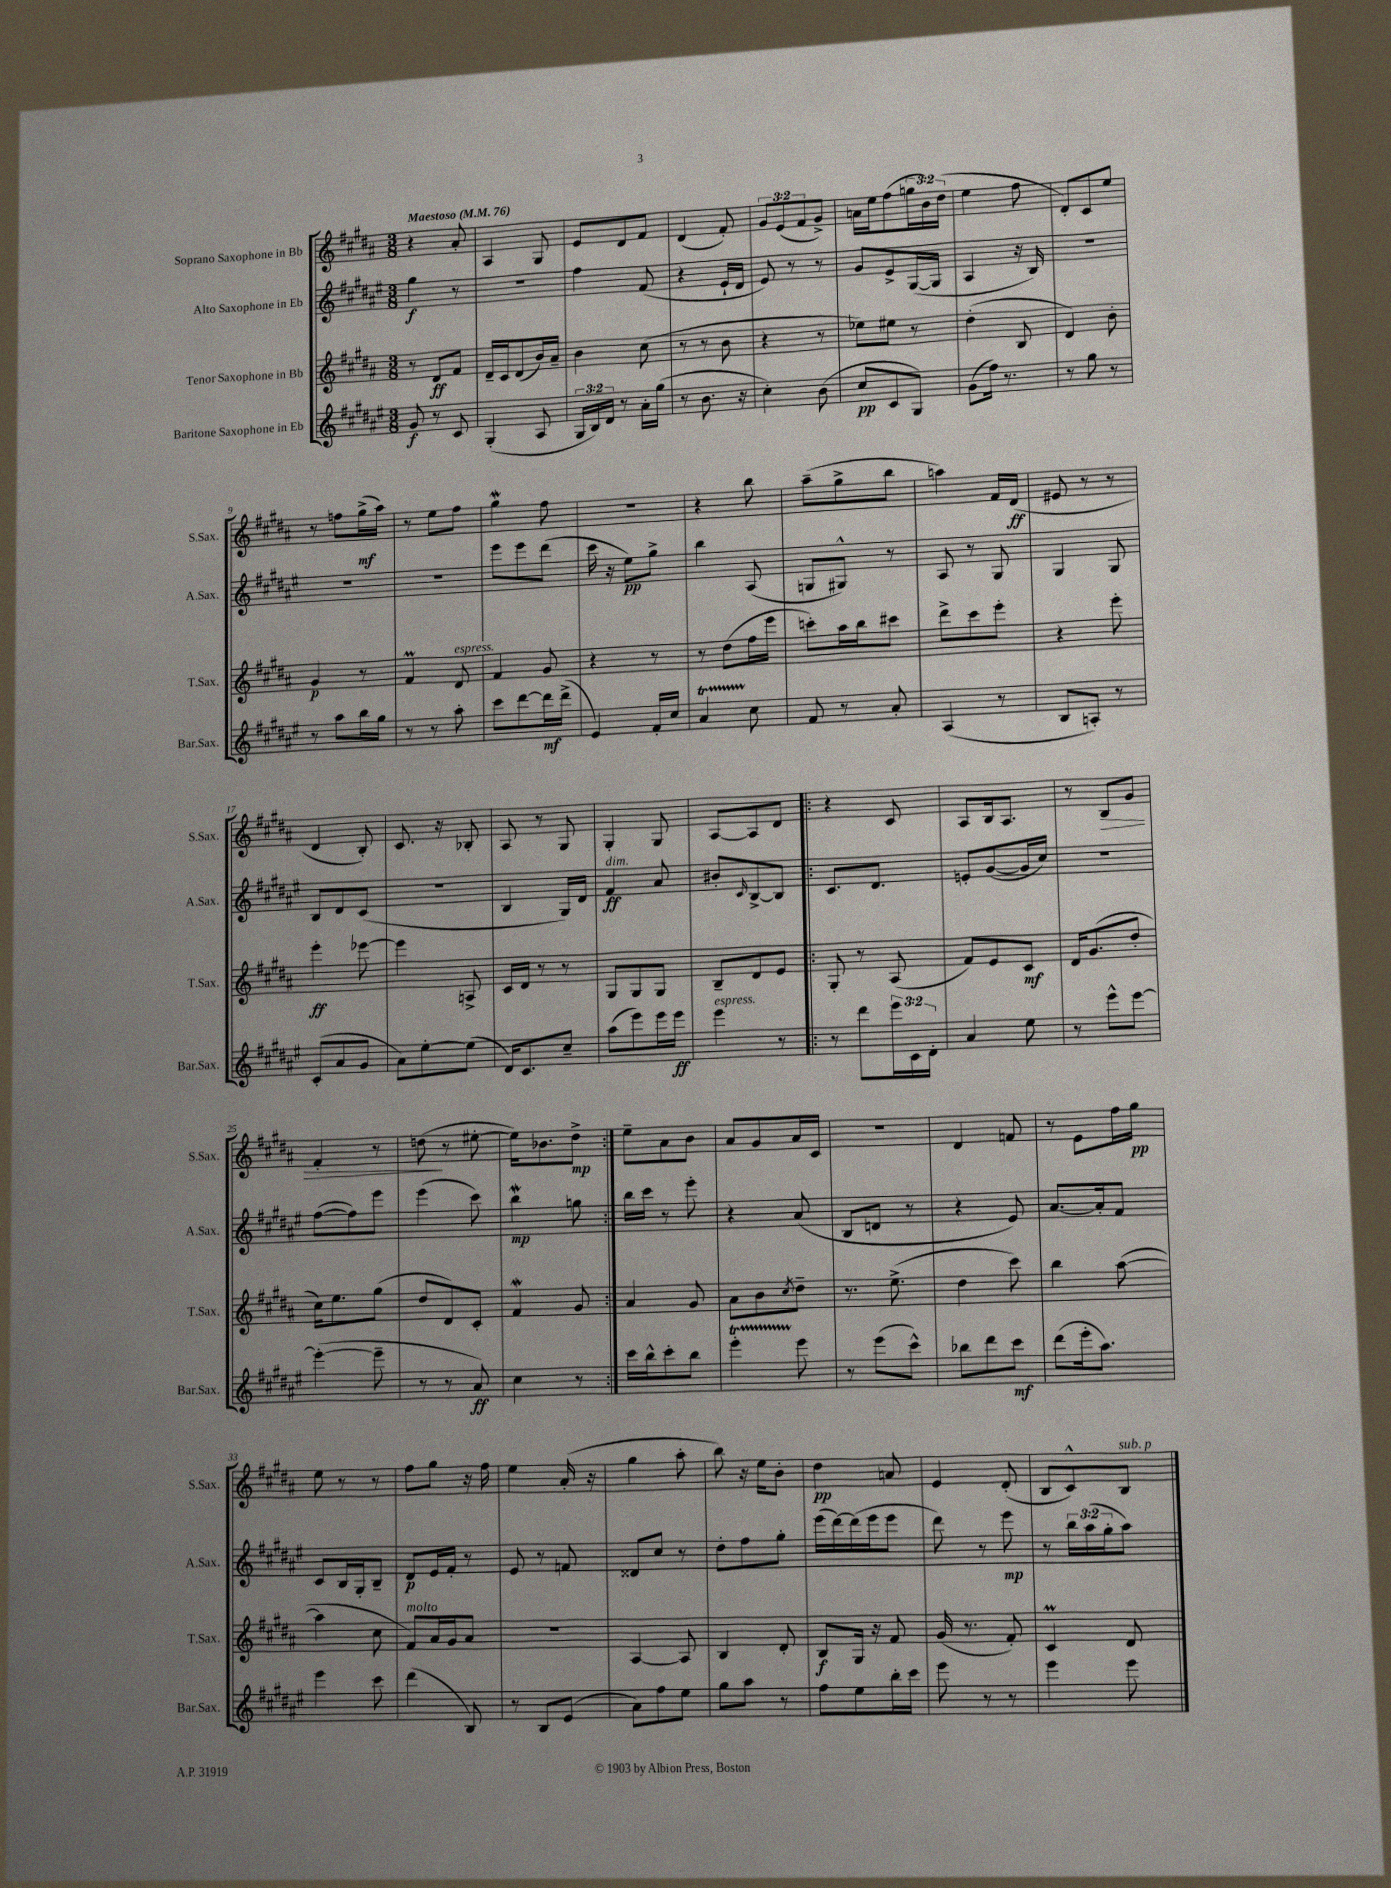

**kern	**kern	**kern	**kern
*staff4	*staff3	*staff2	*staff1
*clefG2	*clefG2	*clefG2	*clefG2
*k[f#c#g#d#a#e#]	*k[f#c#g#d#a#]	*k[f#c#g#d#a#e#]	*k[f#c#g#d#a#]
*M3/8	*M3/8	*M3/8	*M3/8
*MM76	*MM76	*MM76	*MM76
8g#/	8r	4gg#\	4r
8r	8d#/L	.	.
8c#/	8f#/J	8r	8a#'/
=	=	=	=
(4G#'/	16d#~/LL	4.r	4A#/
.	16c#/J	.	.
.	(8d#/	.	.
8A#/	16b/L)	.	8G#/
.	16a#~/JJ	.	.
=	=	=	=
24G#/LL	4b\	4ff#\	8e/L
24B/)	.	.	.
24d#/JJ	.	.	.
8r	.	.	8d#/
16a#'\LL	(8cc#\	(8f#/	8f#/J
(16gg#\JJ	.	.	.
=	=	=	=
8r	8r	4r	(4d#/
8.b\	8r	.	.
.	8b\	16e#`/LL	8f#'/)
16r	.	16d#/JJ	.
=	=	=	=
4cc#'\)	4r	8e#/)	12g#/L
.	.	.	(12e/
.	.	8r	.
.	.	.	12f#/
(8b\	8r	8r	8g#^/J)
=	=	=	=
8cc#/L	8ee-\L)	8g#/L	16a\LL
.	.	.	16ee\J
8c#/	8ee#\J	8e#^/	(8ff#\
8G#/J)	8r	([16G#/L	24gg\L
.	.	.	24b\)
.	.	16G#/]JJ	.
.	.	.	(24dd#\JJ
=	=	=	=
(8g#\L	(4dd#'\	4A#/	4ee\
16ff#\Jk)	.	.	.
8.r	.	.	.
.	8B/	16r	8ff#\
.	.	16B/)	.
=	=	=	=
8r	4d#/)	4.r	8d#'/L)
8gg#\	.	.	8c#/
8r	8b'\	.	8ee/J
=	=	=	=
8r	4g#/	4.r	8r
8aa#\L	.	.	8ff\L
16bb\L	8r	.	(16gg#^\L
16gg#\JJ	.	.	16aa#\JJ)
=	=	=	=
8r	4f#/	4.r	8r
8r	.	.	8ee\L
8aa#'\	8d#/	.	8ff#\J
=	=	=	=
8ccc#\L	4f#/	8eee#\L	4gg#\
[8ddd#\	.	8eee#\	.
16ddd#\]L	8g#/	(8ddd#\J	8ff#\
(16ddd#^\JJ	.	.	.
=	=	=	=
4e#/)	4r	16ccc#\	4.r
.	.	16r	.
.	.	8ee#\L)	.
16f#'/LL	8r	8gg#^\J	.
16cc#/JJ	.	.	.
=	=	=	=
4a#/	8r	4bb\	4r
.	(8dd#\L	.	.
8cc#\	16ff#\L	(8A#/	8bb\
.	16eee\JJ	.	.
=	=	=	=
8f#/	8ccc'\L)	8G/L	(8aa#~\L
8r	16aa#\L	8G#^^/J)	8gg#^\
.	16bb\J	.	.
8a#'/	8ccc#\J	8r	8bb\J
=	=	=	=
(4A#/	8ddd#^\L	8A#/	4aa\)
.	8ccc#\	8r	.
8r	8eee'\J	8G#/	16f#/LL
.	.	.	(16d#/JJ
=	=	=	=
8B/L	4r	4G#/	8e#/
8A'/J)	.	.	8r
8r	8eee'\	8G#/	8r
=	=	=	=
(8c#'/L	4eee'\	8B/L	4d#/
8a#/	.	8d#/	.
8g#/J	[8eee-\	(8c#/J	8B'/)
=	=	=	=
8a#\L)	4eee-\]	4.r	8.c#/
[8ee#'\	.	.	.
.	.	.	16r
(8ee#\]J	8A^/	.	8B-'/
=	=	=	=
16d#/LK)	16c#/LL	4B/	8A#/
8.c#/	16d#/JJ	.	.
.	8r	.	8r
8cc#~/J	8r	16G#/LL)	8G#/
.	.	16d#/JJ	.
=	=	=	=
(8aa#\L	8G#/L	4f#/	4G#'/
8eee#\)	8G#/	.	.
16eee#\L	8G#/J	8a#/	8G#/
16eee#\JJ	.	.	.
=	=	=	=
4eee#\	8B~/L	8b#'/L	[8A#/L
.	.	16qqc#/	.
.	8d#/	[8B^/	8A#/]
8r	8e/J	8B/]J	8d#/J
=!|:	=!|:	=!|:	=!|:
8r	8G#'/	8.c#/L	4r
8ddd#\L	8r	.	.
.	.	8.d#/J	.
24eee#\L	(8A#/	.	8c#/
24c#\	.	.	.
24d#'\JJ	.	.	.
=	=	=	=
4a#/	8f#/L)	8e'/L	8A#/L
.	8e/	([8g#/	16B/k
.	.	.	8.A#/J
8ee#\	8c#/J	16g#/]L	.
.	.	16cc#/JJ)	.
=	=	=	=
8r	16d#/LK	4.r	8r
.	(8.g#/	.	.
8eee#^^\L	.	.	8B/L
[8eee#\J	8dd#'/J	.	8g#/J
=	=	=	=
(4eee#'\_	16cc#\LK)	([8ff#\L	4f#'/
.	8.ee\	.	.
.	.	8ff#\])	.
8eee#~\]	(8gg#\J	8eee#\J	8r
=	=	=	=
8r	8dd#/L	(4eee#\	(8dd\
8r	8d#/)	.	8r
8a#/)	8c#'/J	8ccc#\)	[8ee#'\
=	=	=	=
4cc#\	4f#/	4bb\	16ee#\]LK)
.	.	.	8.b-\
8r	8g#/	8gg\	8dd#^\J
=:|!	=:|!	=:|!	=:|!
16ccc#\LL	4a#/	16bb\LL	8ee~\L
16bb^^\J	.	16ccc#\JJ	.
8ccc#'\	.	8r	8a#\
8bb\J	8g#/	8eee#'\	8b\J
=	=	=	=
4eee#'\	8a#\L	4r	8a#/L
.	8b\	.	8g#/
.	8qcc#/	.	.
8eee#\	8dd#~\J	(8a#/	16a#/L
.	.	.	16c#/JJ
=	=	=	=
8r	8.r	8B/L	4.r
(8eee#\L	.	8d/J	.
.	(8.ee^\	.	.
8ccc#^^\J)	.	8r	.
=	=	=	=
8bb-\L	4dd#\	4r	4d#/
8ddd#\	.	.	.
8ccc#\J	8ccc#\)	8e#/)	8f/
=	=	=	=
(8ddd#\L	4bb\	[8.a#/L	8r
16eee#'\k	.	.	8e\L
8.aa#\J)	.	16a#'/]k	.
.	([8aa#\	8f#/J	16ff#\L
.	.	.	16gg#\JJ
=	=	=	=
4eee#\	4aa#\]	8c#/L	8ee\
.	.	16B/L	8r
.	.	16G#'/J	.
8ccc#\	8cc#\	8B~/J	8r
=	=	=	=
(4ddd#\	8f#/L)	8d#/L	8ff#\L
.	16a#/L	16e#/L	8gg#\J
.	16g#/J	16f#'/JJ	.
8B/)	8a#/J	8r	16r
.	.	.	16ff#\
=	=	=	=
8r	4.r	8e#/	4ee\
8B/L	.	8r	.
(8e#/J	.	8f/	(16a#'/
.	.	.	16r
=	=	=	=
8a#\L)	[4A#/	8d##/L	4gg#\
8ff#\	.	8cc#/J	.
8ee#\J	8A#/]	8r	8aa#'\
=	=	=	=
8gg#\L	4B/	8dd#'\L	8bb\)
8aa#\J	.	8ff#\	16r
.	.	.	16ee\LK
8r	8d#'/	8gg#'\J	8b'\J
=	=	=	=
8ff#\L	8B/L	(16eee#\LL	4dd#\
.	.	[16ddd#\)	.
8ee#\	16G#/Jk	(16ddd#\]	.
.	16r	16eee#\J	.
16bb'\L	8f#/	8eee#\J	8a/
16ccc#\JJ	.	.	.
=	=	=	=
8eee#\	(16g#/	8ddd#\)	4e/
.	8.r	.	.
8r	.	8r	.
8r	8f#'/)	8eee#\	(8d#'/
=	=	=	=
4eee#\	4c#/	8r	8B/L
.	.	24bb\LL	8c#^^/)
.	.	(24aa#\	.
.	.	24gg#'\J	.
8eee#\	8d#/	8aa#\J)	8B/J
==	==	==	==
*-	*-	*-	*-
